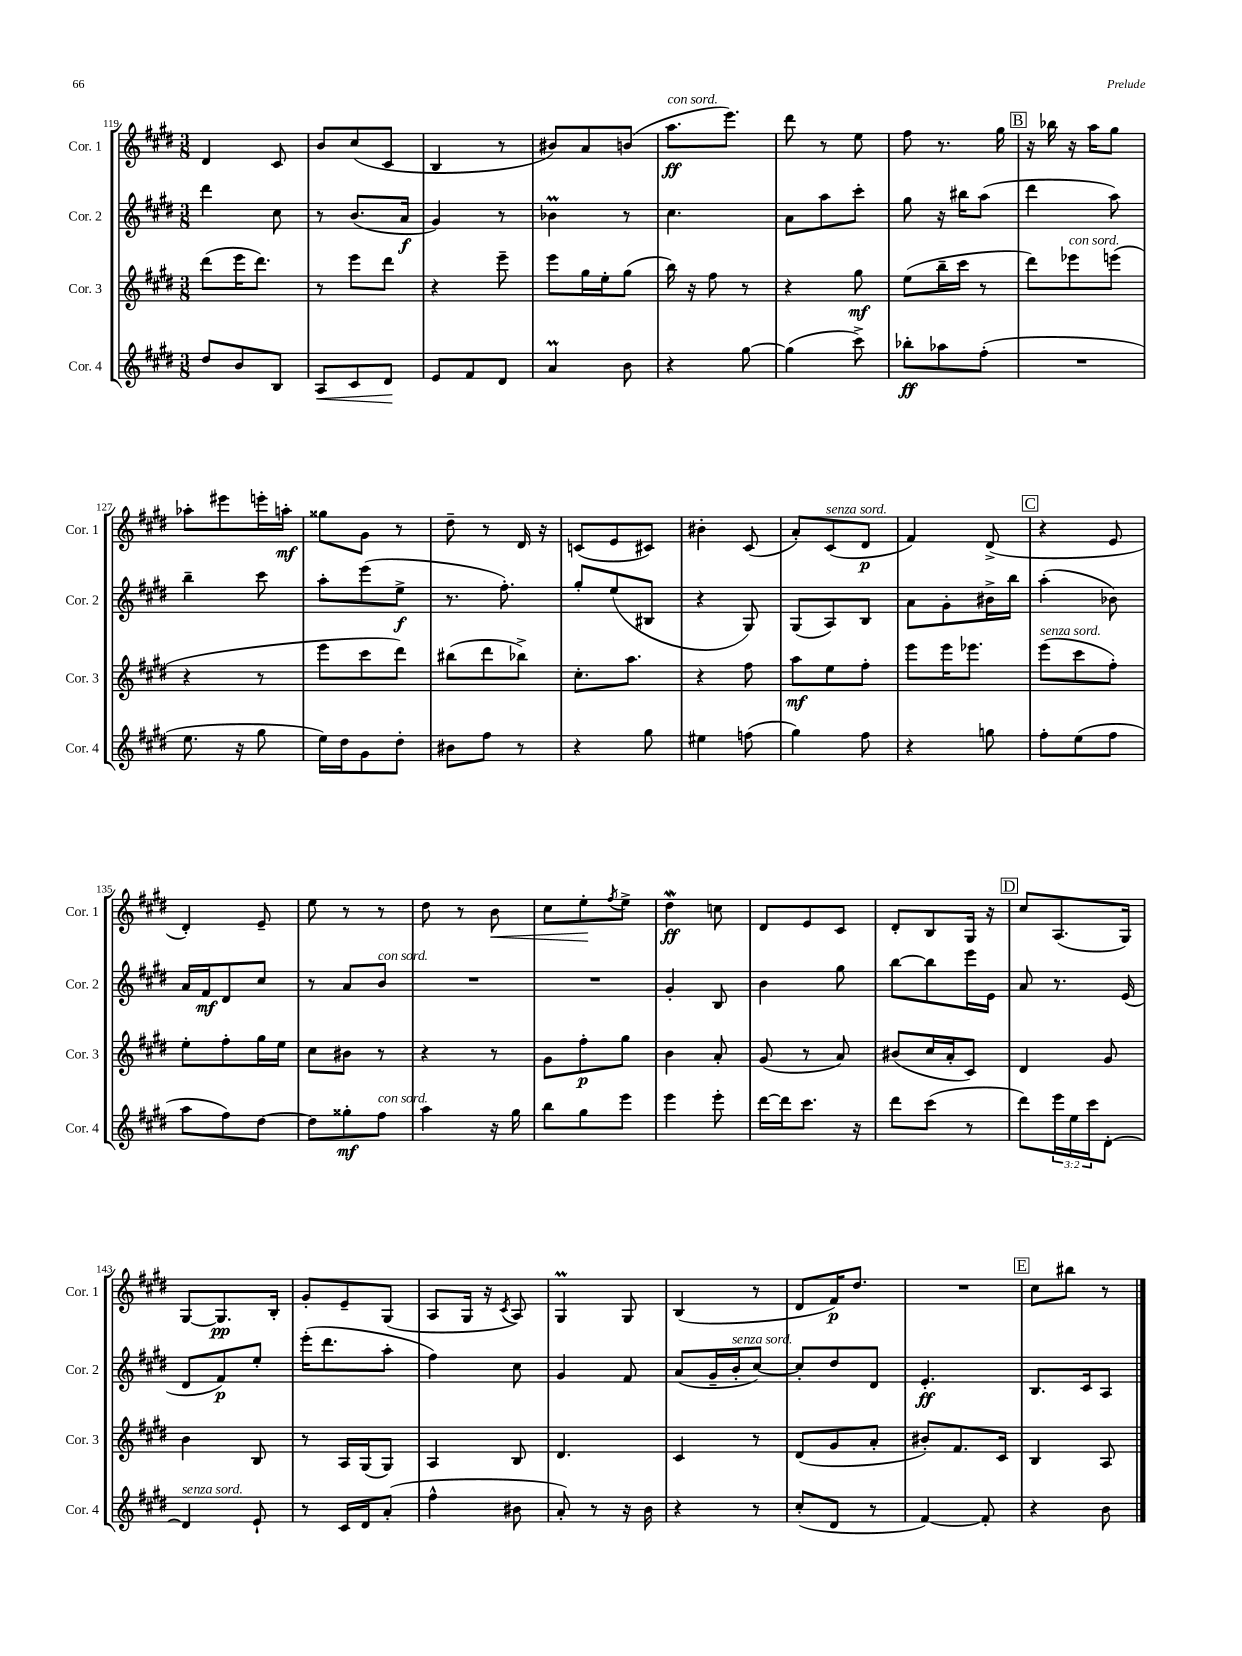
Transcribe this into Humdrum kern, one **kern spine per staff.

**kern	**kern	**kern	**kern
*staff4	*staff3	*staff2	*staff1
*clefG2	*clefG2	*clefG2	*clefG2
*k[f#c#g#d#]	*k[f#c#g#d#]	*k[f#c#g#d#]	*k[f#c#g#d#]
*M3/8	*M3/8	*M3/8	*M3/8
8dd#	(8ddd#	4ddd#	4d#
8b	16eee	.	.
.	8.ddd#)	.	.
8B	.	8cc#	8c#
=	=	=	=
8A	8r	8r	8b
8c#	8eee	(8.b	(8cc#
8d#	8ddd#	.	8c#
.	.	16a	.
=	=	=	=
8e	4r	4g#)	4B
8f#	.	.	.
8d#	8eee~	8r	8r
=	=	=	=
4a	8eee	4b-	8b#)
.	16gg#	.	8a
.	16ee'	.	.
8b	(8gg#	8r	(8b
=	=	=	=
4r	16bb)	4.cc#	8.aa
.	16r	.	.
.	8ff#	.	.
.	.	.	8.eee)
[8gg#	8r	.	.
=	=	=	=
(4gg#]	4r	8a	8ddd#
.	.	8aa	8r
8ccc#^)	8gg#	8ccc#'	8ee
=	=	=	=
8bb-'	(8ee	8gg#	8ff#
8aa-	16bb~	16r	8.r
.	16ccc#	16bb#	.
(8ff#'	8r	(8aa	.
.	.	.	16gg#
=	=	=	=
4.r	8ddd#)	4ddd#	16r
.	.	.	16bb-
.	8eee-	.	16r
.	.	.	16aa
.	(8eee	8aa)	8gg#
=	=	=	=
8.ee	4r	4bb~	8aa-'
.	.	.	8eee#
16r	.	.	.
8gg#	8r	8ccc#	16eee'
.	.	.	16aa'
=	=	=	=
16ee)	8eee	8aa'	8gg##
16dd#	.	.	.
8g#	8ccc#	(8eee	8g#
8dd#'	8ddd#)	8ee^	8r
=	=	=	=
8b#	(8bb#	8.r	8dd#~
8ff#	8ddd#	.	8r
.	.	8.ff#')	.
8r	8bb-^)	.	16d#
.	.	.	16r
=	=	=	=
4r	8.cc#'	8gg#'	(8c
.	.	(8ee	8e
.	8.aa	.	.
8gg#	.	8B#	8c#)
=	=	=	=
4ee#	4r	4r	4b#'
(8ff	8ff#	8G#)	(8c#
=	=	=	=
4gg#)	8aa	(8G#	8a')
.	8ee	8A)	(8c#
8ff#	8ff#'	8B	8d#
=	=	=	=
4r	8eee	8a	4f#)
.	16eee	8g#'	.
.	8.eee-	.	.
8gg	.	16b#^	(8d#^
.	.	16bb	.
=	=	=	=
8ff#'	(8eee	(4aa'	4r
(8ee	8ccc#	.	.
8ff#	8ff#')	8b-)	8e
=	=	=	=
8aa	8ee'	16a	4d#')
.	.	16f#	.
8ff#)	8ff#'	8d#	.
[8dd#	16gg#	8cc#	8e~
.	16ee	.	.
=	=	=	=
8dd#]	8cc#	8r	8ee
8gg##'	8b#	8a	8r
8ff#	8r	8b	8r
=	=	=	=
4aa	4r	4.r	8dd#
.	.	.	8r
16r	8r	.	8b
16gg#	.	.	.
=	=	=	=
8bb	8g#	4.r	8cc#
8gg#	8ff#'	.	8ee'
.	.	.	8qff#
8eee	8gg#	.	8ee^
=	=	=	=
4eee	4b	4g#'	4dd#
8eee'	8a'	8B	8cc
=	=	=	=
[16ddd#	(8g#	4b	8d#
16ddd#]	.	.	.
8.ccc#	8r	.	8e
.	8a)	8gg#	8c#
16r	.	.	.
=	=	=	=
8ddd#	(8b#	[8bb	8d#'
(8ccc#	16cc#	8bb]	8B
.	16a'	.	.
8r	8c#)	16eee	16G#
.	.	16e	16r
=	=	=	=
8ddd#)	4d#	8a	8cc#
24eee	.	8.r	(8.A
24ee	.	.	.
24ccc#	.	.	.
[8d#'	8g#	.	.
.	.	(16e	16G#)
=	=	=	=
4d#]	4b	8d#	[8G#
.	.	8f#)	8.G#]
8e`	8B	8ee'	.
.	.	.	16B'
=	=	=	=
8r	8r	(16eee'	8g#'
.	.	8.ddd#	.
16c#	16A	.	8e~
16d#	(16G#	.	.
(8a'	8G#)	8aa'	(8G#
=	=	=	=
4ff#^^	4A	4ff#)	8A
.	.	.	16G#
.	.	.	16r
.	.	.	8qc#
8b#	8B	8cc#	8A)
=	=	=	=
8a')	4.d#	4g#	4G#
8r	.	.	.
16r	.	8f#	8G#
16b	.	.	.
=	=	=	=
4r	4c#	(8a	(4B
.	.	16g#~	.
.	.	16b'	.
8r	8r	[8cc#)	8r
=	=	=	=
(8cc#'	(8d#	8cc#']	8d#
8d#	8g#	8dd#	16f#)
.	.	.	8.dd#
8r	8a'	8d#	.
=	=	=	=
[4f#)	8b#')	4.e'	4.r
.	8.f#	.	.
8f#']	.	.	.
.	16c#	.	.
=	=	=	=
4r	4B	8.B	8cc#
.	.	.	8bb#
.	.	16c#	.
8b	8A	8A	8r
==	==	==	==
*-	*-	*-	*-
